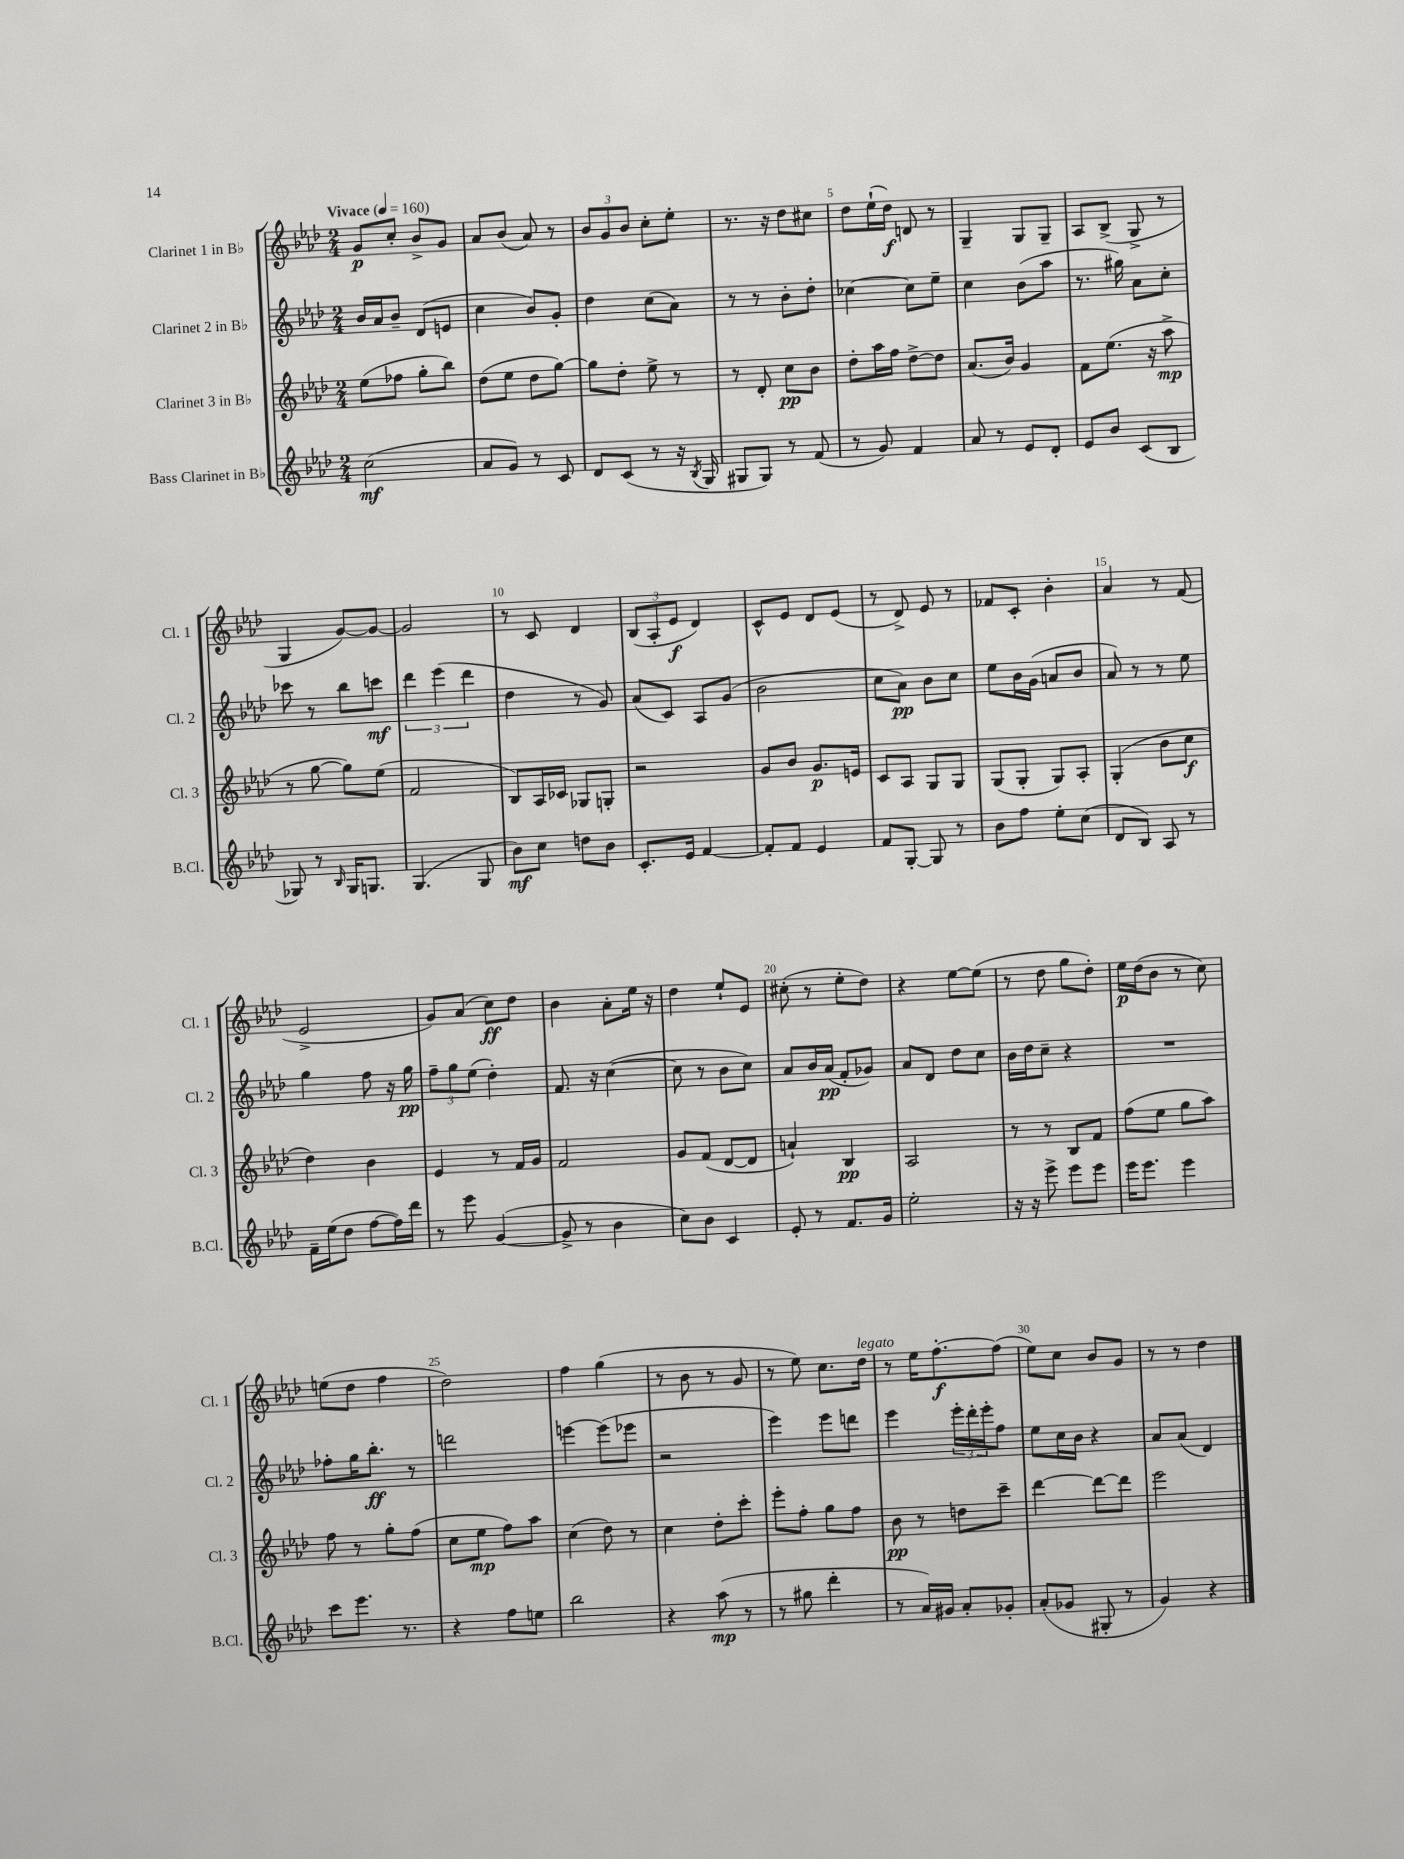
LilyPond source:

<<
\new StaffGroup <<
\new Staff = "s0" \with { instrumentName = "Clarinet 1 in Bb" shortInstrumentName = "Cl. 1" } {
    \clef treble \key aes \major \numericTimeSignature \time 2/4 \tempo "Vivace" 4 = 160
    g'8\p c''8-. bes'8-> g'8 |
    aes'8 bes'8( aes'8) r8 |
    \tuplet 3/2 { bes'8 g'8 bes'8 } c''8-. ees''8-. |
    r8. r16 des''8 cis''8 |
    des''8 ees''16-!( des''16\f) d'8 r8 |
    g4-- g8 g8-- |
    aes8 bes8->( g8-> r8 |
    g4 g'8~) g'8~ |
    g'2 |
    r8 c'8 des'4 |
    \tuplet 3/2 { bes8( aes8-. ees'8\f } des'4) |
    c'8-^ ees'8 des'8 ees'8( |
    r8 des'8->) ees'8 r8 |
    fes'8 c'8-. bes'4-. |
    aes'4 r8 f'8( |
    ees'2-> |
    g'8) aes'8( c''8\ff) des''8 |
    bes'4 aes'8-. ees''16 r16 |
    des''4 ees''8-! ees'8 |
    cis''8-.( r8 ees''8-. des''8) |
    r4 ees''8~ ees''8( |
    r8 des''8 g''8 des''8-.) |
    ees''16\p des''16( bes'8 r8 c''8) |
    e''8( des''8 f''4 |
    des''2) |
    f''4 g''4( |
    r8 bes'8 r8 g'8 |
    r8 ees''8) c''8. des''16^\markup { \italic "legato" } |
    r8 ees''16 f''8.~-.\f f''8( |
    ees''8) c''8 bes'8 g'8 |
    r8 r8 des''4 \bar "|." |
}
\new Staff = "s1" \with { instrumentName = "Clarinet 2 in Bb" shortInstrumentName = "Cl. 2" } {
    \clef treble \key aes \major \numericTimeSignature \time 2/4
    bes'16 aes'16 bes'8-- des'8( e'8 |
    c''4 bes'8) g'8-. |
    des''4 c''8( aes'8) |
    r8 r8 bes'8-. des''8-. |
    ces''4~ ces''8 ees''8-- |
    c''4 bes'8( aes''8 |
    r8. gis''16) aes'8 c''8-. |
    ces'''8 r8 bes''8 c'''8\mf |
    \tuplet 3/2 { des'''4 ees'''4( des'''4 } |
    des''4 r8 g'8) |
    aes'8( c'8) aes8 g'8( |
    bes'2 |
    c''8 aes'8\pp) bes'8 c''8 |
    ees''8 bes'16 g'16( a'8 bes'8 |
    aes'8) r8 r8 ees''8 |
    g''4 f''8 r16 g''16\pp |
    \tuplet 3/2 { f''8-- g''8 ees''8( } des''4-.) |
    f'8. r16 c''4~( |
    c''8 r8 bes'8 c''8) |
    aes'8 bes'16 aes'16\pp( f'8-. ges'8) |
    aes'8 des'8 des''8 c''8 |
    bes'16 des''16 c''8-- r4 |
    R2 |
    fes''8-. g''16 bes''8.-.\ff r8 |
    d'''2 |
    e'''4~ e'''8( ees'''8 |
    r2 |
    ees'''4) ees'''8 d'''8 |
    ees'''4 \tuplet 3/2 { ees'''16-. des'''16-. ees'''16-. } f''8 |
    ees''8 c''16 bes'16 r4 |
    aes'8 aes'8( des'4) \bar "|." |
}
\new Staff = "s2" \with { instrumentName = "Clarinet 3 in Bb" shortInstrumentName = "Cl. 3" } {
    \clef treble \key aes \major \numericTimeSignature \time 2/4
    ees''8( fes''8 g''8-. bes''8) |
    des''8( ees''8 des''8 g''8~) |
    g''8 des''8-. ees''8-> r8 |
    r8 des'8-. c''8\pp bes'8 |
    des''8-. aes''16 f''16 des''8~-> des''8 |
    aes'8.( bes'16) g'4 |
    f'8 ees''8.( r16 aes''8->\mp |
    r8 g''8~ g''8) ees''8( |
    f'2 |
    bes8) aes16 ces'16 ges8 g8-. |
    r2 |
    g'8 bes'8 g'8.\p e'16 |
    c'8 aes8 g8 g8 |
    g8( g8-. g8) aes8-. |
    g4-.( bes'8 c''8\f |
    des''4) bes'4 |
    ees'4 r8 f'16 g'16 |
    f'2 |
    g'8 f'8( des'8~ des'8 |
    a'4-!) bes4\pp |
    aes2 |
    r8 r8 bes8 f'8 |
    f''8( ees''8 g''8 aes''8) |
    f''8 r8 g''8-. f''8( |
    c''8 ees''8\mp f''8) aes''8 |
    c''4( des''8) r8 |
    c''4 des''8-. c'''8-. |
    ees'''8-. f''8-. g''8 f''8 |
    bes'8\pp r8 d''8 c'''8-- |
    des'''4~ des'''8~ des'''8 |
    ees'''2 \bar "|." |
}
\new Staff = "s3" \with { instrumentName = "Bass Clarinet in Bb" shortInstrumentName = "B.Cl." } {
    \clef treble \key aes \major \numericTimeSignature \time 2/4
    c''2\mf( |
    aes'8 g'8) r8 c'8 |
    des'8 c'8( r8 r16 \acciaccatura { bes8 } g16 |
    gis8 gis8) r8 f'8( |
    r8 g'8) f'4 |
    aes'8 r8 ees'8 des'8-. |
    ees'8 bes'8 c'8( bes8 |
    ges8) r8 \grace { bes16 } ges16 g8. |
    g4.( g8 |
    bes'8\mf) c''8 d''8 bes'8 |
    c'8.-. ees'16 f'4~ |
    f'8-. f'8 ees'4 |
    f'8 g8~-. g8 r8 |
    bes'8 f''8 ees''8-. c''8( |
    des'8 bes8) aes8 r8 |
    f'16-- ees''16( des''8 f''8~ f''16) des'''16 |
    r8 ees'''8 g'4~( |
    g'8-> r8 bes'4 |
    c''8) bes'8 c'4 |
    ees'8-. r8 f'8. g'16 |
    ees''2-. |
    r16 r16 ees'''8-> ees'''8 ees'''8 |
    ees'''16 ees'''8. ees'''4 |
    c'''8 ees'''8. r8. |
    r4 f''8 e''8 |
    bes''2 |
    r4 aes''8\mp( r8 |
    r8 gis''8 des'''4-. |
    r8 aes'16) gis'16 aes'8-. ges'8-. |
    aes'8-.( ges'8 gis8-. r8 |
    g'4) r4 \bar "|." |
}
>>
>>
\layout { \context { \Score \override BarNumber.break-visibility = ##(#f #t #t) barNumberVisibility = #(every-nth-bar-number-visible 5) } }
